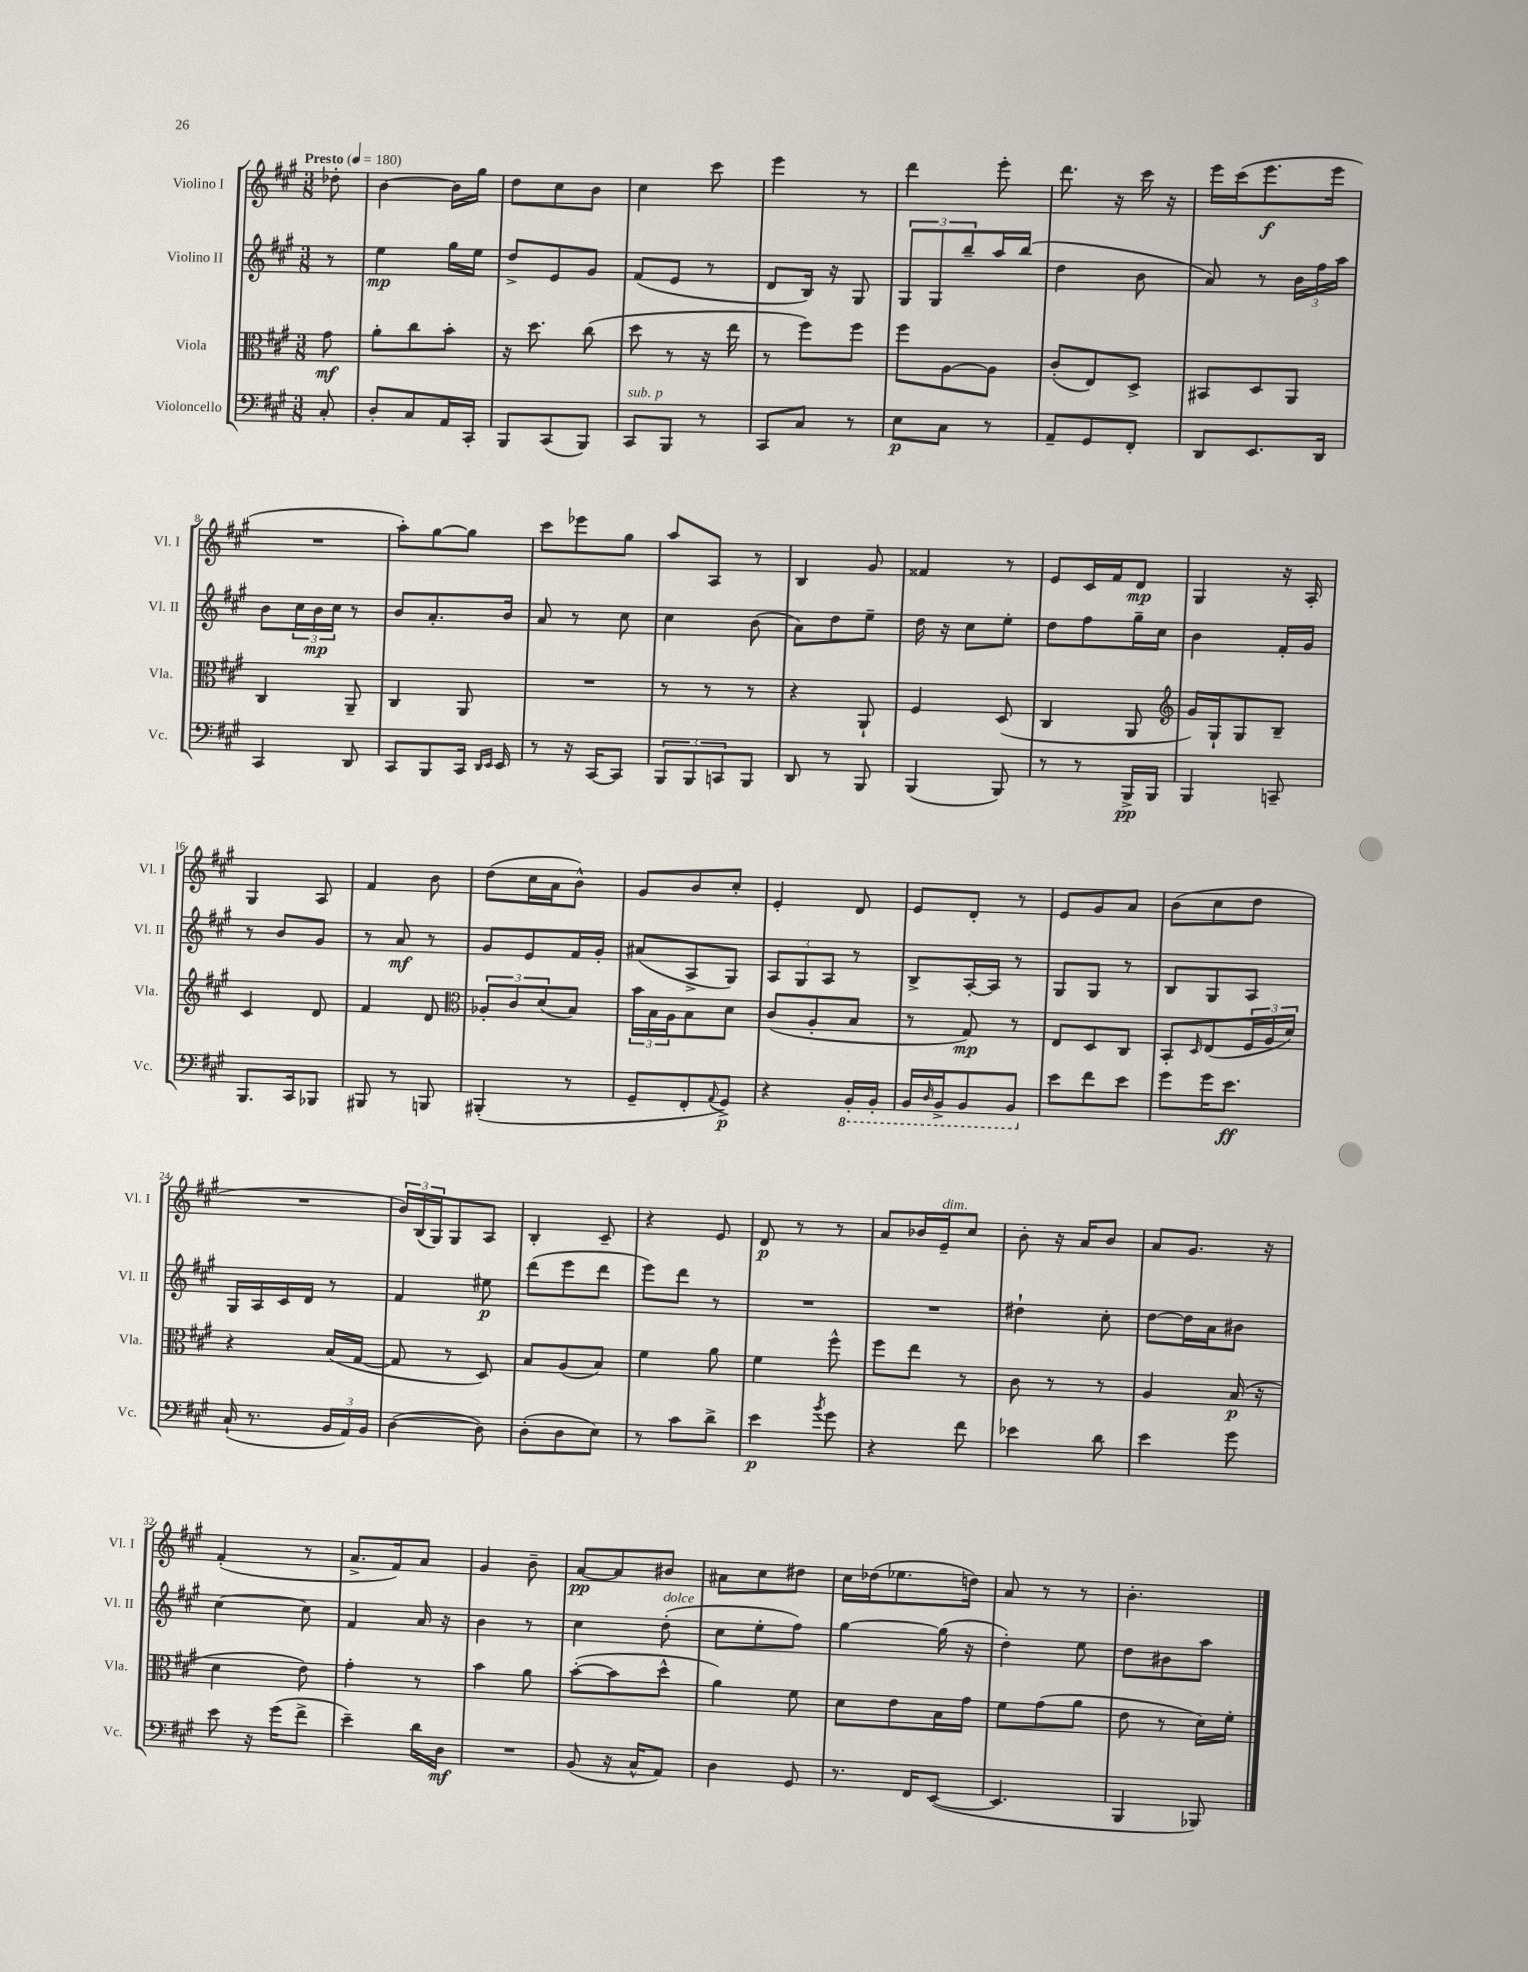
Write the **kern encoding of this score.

**kern	**dynam	**kern	**dynam	**kern	**dynam	**kern	**dynam
*part4	*part4	*part3	*part3	*part2	*part2	*part1	*part1
*staff4	*staff4	*staff3	*staff3	*staff2	*staff2	*staff1	*staff1
*I"Violoncello	*	*I"Viola	*	*I"Violino II	*	*I"Violino I	*
*I'Vc.	*	*I'Vla.	*	*I'Vl. II	*	*I'Vl. I	*
*clefF4	*	*clefC3	*	*clefG2	*	*clefG2	*
*k[f#c#g#]	*	*k[f#c#g#]	*	*k[f#c#g#]	*	*k[f#c#g#]	*
*M3/8	*	*M3/8	*	*M3/8	*	*M3/8	*
*MM180	*	*MM180	*	*MM180	*	*MM180	*
=	=	=	=	=	=	=	=
!	!	!	!	!	!	!LO:TX:a:B:t=Presto	!
8C#'/	.	8g#\	mf	8r	.	8dd-X'\	.
=1	=1	=1	=1	=1	=1	=1	=1
8D'/L	.	8a'\L	.	4ee\	mp	[4b\	.
8C#/	.	8cc#\	.	.	.	.	.
16AA/L	.	8b'\J	.	16gg#\LL	.	16b\LL]	.
16CC#'/JJ	.	.	.	16ee\JJ	.	16gg#\JJ	.
=2	=2	=2	=2	=2	=2	=2	=2
8BBB/L	.	16r	.	8dd^/L	.	8dd\L	.
.	.	8.dd\	.	.	.	.	.
(8CC#/	.	.	.	8e/	.	8cc#\	.
8BBB/J)	.	(8cc#\	.	8g#/J	.	8b\J	.
=3	=3	=3	=3	=3	=3	=3	=3
!LO:TX:a:i:t=sub. p	!	!	!	!	!	!	!
8CC#/L	.	8dd\	.	(8f#/L	.	4cc#\	.
8BBB/J	.	8r	.	8e/J	.	.	.
8r	.	16r	.	8r	.	8ccc#\	.
.	.	16ee\	.	.	.	.	.
=4	=4	=4	=4	=4	=4	=4	=4
8CC#/L	.	8r	.	8d/L	.	4eee\	.
8C#/J	.	8ff#\L)	.	16B/Jk)	.	.	.
.	.	.	.	16r	.	.	.
8r	.	8ff#\J	.	8G#/	.	8r	.
=5	=5	=5	=5	=5	=5	=5	=5
8E\L	p	8ff#\L	.	12G#/L	.	4ddd\	.
.	.	.	.	12G#/	.	.	.
8C#\J	.	[8A\	.	.	.	.	.
.	.	.	.	12bb~/	.	.	.
8r	.	8A\J]	.	16aa/L	.	8eee'\	.
.	.	.	.	(16bb/JJ	.	.	.
=6	=6	=6	=6	=6	=6	=6	=6
8AA~/L	.	(8c#'/L	.	4dd\	.	8.ddd\	.
8GG#/	.	8E/)	.	.	.	.	.
.	.	.	.	.	.	16r	.
8FF#'/J	.	8D^/J	.	8b\	.	16ccc#\	.
.	.	.	.	.	.	16r	.
=7	=7	=7	=7	=7	=7	=7	=7
8DD/L	.	8BB#X/L	.	8a/)	.	16eee\LL	.
.	.	.	.	.	.	(16ccc#\J	.
8.EE/	.	8D/	.	8r	.	8.eee\	f
.	.	8AA/J	.	24b\LL	.	.	.
.	.	.	.	24ff#\	.	.	.
16DD/Jk	.	.	.	.	.	16eee\Jk	.
.	.	.	.	24aa\JJ	.	.	.
!!LO:LB:g=z
=8	=8	=8	=8	=8	=8	=8	=8
4CC#/	.	4C#/	.	8b\L	.	4.r	.
.	.	.	.	24cc#\L	.	.	.
.	.	.	.	24b\	mp	.	.
.	.	.	.	24cc#\JJ	.	.	.
8DD/	.	8AA~/	.	8r	.	.	.
=9	=9	=9	=9	=9	=9	=9	=9
8CC#/L	.	4C#/	.	8b/L	.	8aa'\L)	.
8BBB/	.	.	.	8.a'/	.	[8gg#\	.
16CC#/Jk	.	8AA/	.	.	.	8gg#\J]	.
16qqDD/LL	.	.	.	.	.	.	.
16qqEE/JJ	.	.	.	.	.	.	.
16EE/	.	.	.	16b/Jk	.	.	.
=10	=10	=10	=10	=10	=10	=10	=10
8r	.	4.r	.	8a/	.	8ccc#\L	.
16r	.	.	.	8r	.	8eee-X\	.
[16CC#/KL	.	.	.	.	.	.	.
8CC#/J]	.	.	.	8cc#\	.	8gg#\J	.
=11	=11	=11	=11	=11	=11	=11	=11
12BBB/L	.	8r	.	4cc#\	.	8aa/L	.
12BBB/	.	.	.	.	.	.	.
.	.	8r	.	.	.	8A/J	.
12CCn/	.	.	.	.	.	.	.
8BBB/J	.	8r	.	(8b\	.	8r	.
=12	=12	=12	=12	=12	=12	=12	=12
8DD/	.	4r	.	8a\L)	.	4B/	.
8r	.	.	.	8dd\	.	.	.
8BBB/	.	8AA`/	.	8ee~\J	.	8g#/	.
=13	=13	=13	=13	=13	=13	=13	=13
(4BBB/	.	4F#/	.	16dd\	.	4f##X/	.
.	.	.	.	16r	.	.	.
.	.	.	.	8cc#\L	.	.	.
8BBB/)	.	(8D/	.	8ee'\J	.	8r	.
=14	=14	=14	=14	=14	=14	=14	=14
8r	.	4C#/	.	8dd\L	.	8e/L	.
8r	.	.	.	8ff#\	.	16c#/L	.
.	.	.	.	.	.	16f#/J	.
16BBB^/LL	pp	8AA/	.	16gg#~\L	.	8d/J	mp
16BBB/JJ	.	.	.	16cc#\JJ	.	.	.
=15	=15	=15	=15	=15	=15	=15	=15
*	*	*clefG2	*	*	*	*	*
4BBB/	.	16g#/LL)	.	4b\	.	4G#/	.
.	.	16G#`/J	.	.	.	.	.
.	.	8G#/	.	.	.	.	.
8CCn~/	.	8B~/J	.	16f#'/LL	.	16r	.
.	.	.	.	16g#/JJ	.	16A'/	.
!!LO:LB:g=z
=16	=16	=16	=16	=16	=16	=16	=16
8.BBB/L	.	4c#/	.	8r	.	4G#/	.
.	.	.	.	8b/L	.	.	.
16CC#/k	.	.	.	.	.	.	.
8BBB-X/J	.	8d/	.	8g#/J	.	8A/	.
=17	=17	=17	=17	=17	=17	=17	=17
8BBB#X/	.	4f#/	.	8r	.	4f#/	.
8r	.	.	.	8a/	mf	.	.
8BBBn/	.	8d/	.	8r	.	8b\	.
=18	=18	=18	=18	=18	=18	=18	=18
*	*	*clefC3	*	*	*	*	*
(4BBB#X'/	.	12A-X'/L	.	8g#/L	.	(8dd\L	.
.	.	12c#/	.	.	.	.	.
.	.	.	.	8e/	.	16cc#\L	.
.	.	(12d/	.	.	.	.	.
.	.	.	.	.	.	16a\J	.
8r	.	8B/J)	.	16f#/L	.	8b^^\J)	.
.	.	.	.	16g#'/JJ	.	.	.
=19	=19	=19	=19	=19	=19	=19	=19
8GG#~/L	.	24b\LL	.	(8a#X/L	.	8g#/L	.
.	.	24B\	.	.	.	.	.
.	.	24A\J	.	.	.	.	.
8FF#'/	.	8B\	.	8A^/	.	8b/	.
8qqAA/	.	.	.	.	.	.	.
8GG#^/J)	p	8d\J	.	8G#/J)	.	8cc#'/J	.
=20	=20	=20	=20	=20	=20	=20	=20
4r	.	(8c#/L	.	12A/L	.	4e'/	.
.	.	.	.	12G#/	.	.	.
.	.	8A'/	.	.	.	.	.
.	.	.	.	12A/J	.	.	.
*8ba	*	*	*	*	*	*	*
16BBB'/LL	.	8B/J	.	8r	.	8d/	.
16BBB'/JJ	.	.	.	.	.	.	.
=21	=21	=21	=21	=21	=21	=21	=21
16BBB/LL	.	8r	.	8B^/L	.	8e/L	.
16qqDD/	.	.	.	.	.	.	.
16BBB^/J	.	.	.	.	.	.	.
8BBB/	.	8G#/)	mp	[16A'/L	.	8d'/J	.
.	.	.	.	16A/JJ]	.	.	.
8BBB/J	.	8r	.	8r	.	8r	.
=22	=22	=22	=22	=22	=22	=22	=22
*X8ba	*	*	*	*	*	*	*
8e\L	.	8E/L	.	8G#/L	.	8e/L	.
8f#\	.	8D/	.	8G#/J	.	8g#/	.
8e\J	.	8C#/J	.	8r	.	8a/J	.
=23	=23	=23	=23	=23	=23	=23	=23
8g#\L	.	8BB'/L	.	8B/L	.	(8b\L	.
.	.	16qqD/	.	.	.	.	.
16g#\K	.	(8E/	.	8G#/	.	8cc#\	.
8.e\J	ff	.	.	.	.	.	.
.	.	24F#/L	.	8A/J	.	8dd\J	.
.	.	24A/	.	.	.	.	.
.	.	24d/JJ)	.	.	.	.	.
!!LO:LB:g=z
=24	=24	=24	=24	=24	=24	=24	=24
(16C#`/	.	4r	.	16G#/LL	.	4.r	.
8.r	.	.	.	16A/	.	.	.
.	.	.	.	16c#/	.	.	.
.	.	.	.	16d/JJ	.	.	.
24BB/LL	.	(16B/LL	.	8r	.	.	.
24AA/)	.	.	.	.	.	.	.
.	.	[16G#/JJ	.	.	.	.	.
24BB/JJ	.	.	.	.	.	.	.
=25	=25	=25	=25	=25	=25	=25	=25
([4D\	.	8G#/]	.	4f#/	.	24b/LL)	.
.	.	.	.	.	.	(24B/	.
.	.	.	.	.	.	24G#/J)	.
.	.	8r	.	.	.	8G#/	.
8D\])	.	8D/)	.	8ee#X\	p	8A/J	.
=26	=26	=26	=26	=26	=26	=26	=26
(8D'\L	.	8B/L	.	(8ddd\L	.	4B'/	.
8D\	.	(8A/	.	8eee\	.	.	.
8E\J)	.	8B/J)	.	8ddd\J	.	8c#~/	.
=27	=27	=27	=27	=27	=27	=27	=27
8r	.	4f#\	.	8eee\L)	.	4r	.
8c#\L	.	.	.	8ddd\J	.	.	.
8d^\J	.	8a\	.	8r	.	8e/	.
=28	=28	=28	=28	=28	=28	=28	=28
4e\	p	4f#\	.	4.r	.	8d/	p
.	.	.	.	.	.	8r	.
8qb/	.	.	.	.	.	.	.
8g#\	.	8ff#^^\	.	.	.	8r	.
=29	=29	=29	=29	=29	=29	=29	=29
4r	.	8ff#\L	.	4.r	.	8a/L	.
.	.	8ee\J	.	.	.	16b-X/L	.
!	!	!	!	!	!	!LO:TX:a:i:t=dim.	!
.	.	.	.	.	.	16e~/J	.
8f#\	.	8r	.	.	.	8cc#/J	.
=30	=30	=30	=30	=30	=30	=30	=30
4e-X\	.	8c#\	.	4dd#X`\	.	8b'\	.
.	.	8r	.	.	.	16r	.
.	.	.	.	.	.	16a/KL	.
8d\	.	8r	.	8cc#'\	.	8b/J	.
=31	=31	=31	=31	=31	=31	=31	=31
4e\	.	4A/	.	[8dd\L	.	8a/L	.
.	.	.	.	16dd\L]	.	8.g#/J	.
.	.	.	.	16a\J	.	.	.
8g#\	.	(16B/	p	8b#X\J	.	.	.
.	.	16r	.	.	.	16r	.
!!LO:LB:g=z
=32	=32	=32	=32	=32	=32	=32	=32
8e\	.	4d\	.	[4cc#\	.	(4f#'/	.
16r	.	.	.	.	.	.	.
(16g#\KL	.	.	.	.	.	.	.
8f#^\J	.	8e\)	.	8cc#\]	.	8r	.
=33	=33	=33	=33	=33	=33	=33	=33
4e~\)	.	4g#'\	.	4f#/	.	8.a^/L	.
.	.	.	.	.	.	16f#/k)	.
16d\LL	.	8r	.	16a/	.	8a/J	.
16D\JJ	mf	.	.	16r	.	.	.
=34	=34	=34	=34	=34	=34	=34	=34
4.r	.	4b\	.	4b\	.	4g#/	.
.	.	8a\	.	8r	.	8b~\	.
=35	=35	=35	=35	=35	=35	=35	=35
(8BB/	.	([8b'\L	.	4cc#\	.	[8a/L	pp
16r	.	8b\]	.	.	.	8a/]	.
16C#^^/KL	.	.	.	.	.	.	.
!	!	!	!	!LO:TX:a:i:t=dolce	!	!	!
8AA/J)	.	8dd^^\J	.	(8dd'\	.	8b#X/J	.
=36	=36	=36	=36	=36	=36	=36	=36
4D\	.	4a\)	.	8cc#\L	.	8a#X\L	.
.	.	.	.	8ee'\	.	8cc#\	.
8GG#/	.	8f#\	.	8ff#\J)	.	8dd#X\J	.
=37	=37	=37	=37	=37	=37	=37	=37
8.r	.	8d\L	.	[4gg#\	.	16cc#\LL	.
.	.	.	.	.	.	(16dd-X\J	.
.	.	8e\	.	.	.	8.ee-X\	.
16FF#/KL	.	.	.	.	.	.	.
([8EE/J	.	16B\L	.	(16gg#\]	.	.	.
.	.	16g#\JJ	.	16r	.	16ddn\Jk)	.
=38	=38	=38	=38	=38	=38	=38	=38
4.EE/]	.	8f#\L	.	4dd'\)	.	8a/	.
.	.	(8g#\	.	.	.	8r	.
.	.	8a\J	.	8ee\	.	8r	.
=39	=39	=39	=39	=39	=39	=39	=39
4BBB/	.	8e\	.	8dd\L	.	4.b'\	.
.	.	8r	.	8b#X\	.	.	.
8BBB-X/)	.	16d\LL)	.	8aa\J	.	.	.
.	.	16f#'\JJ	.	.	.	.	.
==	==	==	==	==	==	==	==
*-	*-	*-	*-	*-	*-	*-	*-
